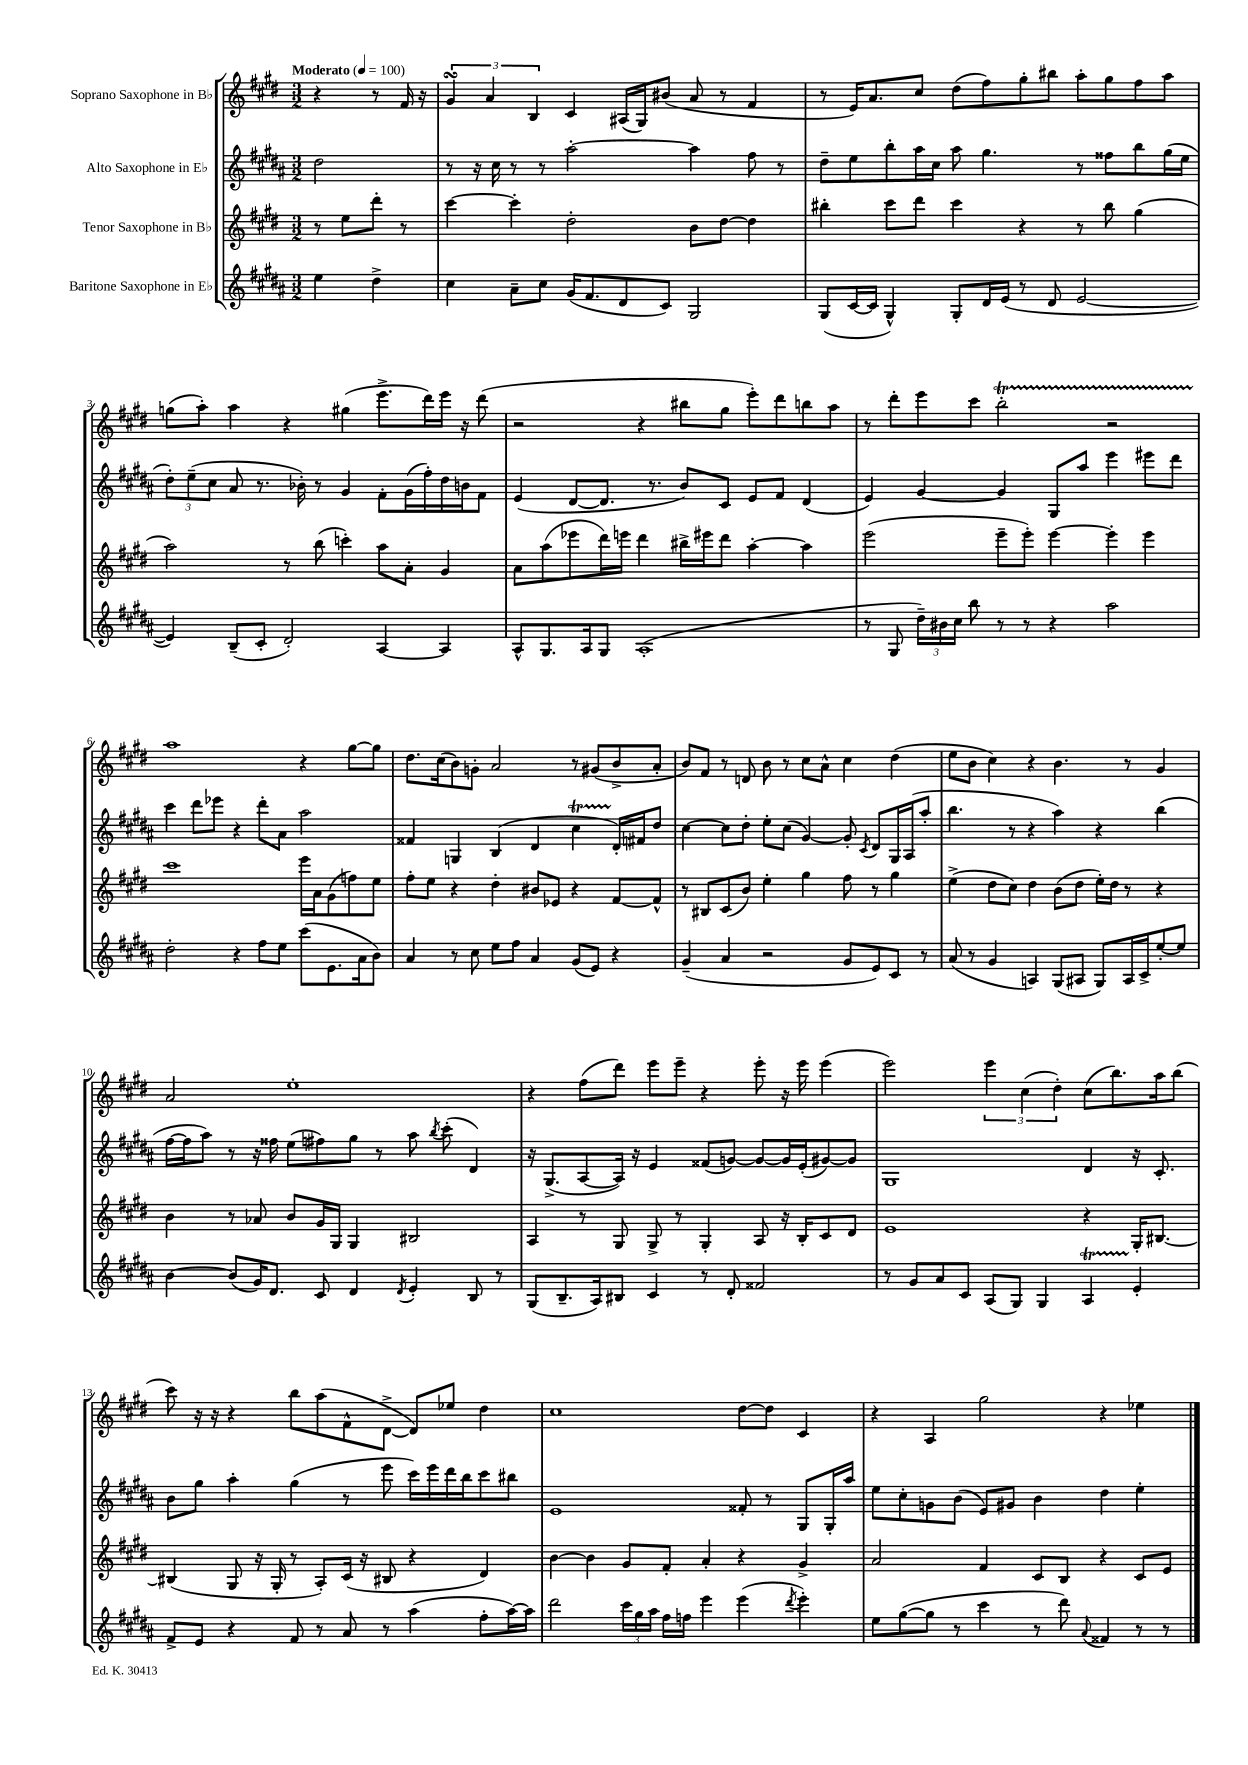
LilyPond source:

<<
\new StaffGroup <<
\new Staff = "s0" \with { instrumentName = "Soprano Saxophone in Bb" } {
    \clef treble \key e \major \numericTimeSignature \time 3/2 \partial 2 \tempo "Moderato" 4 = 100
    \autoBeamOff r4 r8 fis'16 r16 |
    \tuplet 3/2 { gis'4\turn a'4 b4 } cis'4 ais16[( gis16) bis'8]( a'8 r8 fis'4 |
    r8 e'16[) a'8. cis''8] dis''8[( fis''8) gis''8-. bis''8] a''8[-. gis''8 fis''8 a''8] |
    g''8[( a''8]-.) a''4 r4 gis''4( e'''8.[-> dis'''16) e'''16] r16 dis'''8( |
    r2 r4 bis''8[ gis''8] e'''8[-.) dis'''8 b''8 a''8] |
    r8 dis'''8[-. e'''8 cis'''8] b''2-.\startTrillSpan r2 |
    a''1\stopTrillSpan r4 gis''8[~ gis''8] |
    dis''8.[ cis''16( b'8) g'8]-. a'2 r8 gis'8[( b'8-> a'8]-. |
    b'8[) fis'8] r8 d'8 b'8 r8 cis''8[ a'8]-^ cis''4 dis''4( |
    e''8[ b'8] cis''4) r4 b'4. r8 gis'4 |
    a'2 e''1-. |
    r4 fis''8[( dis'''8]) e'''8[ e'''8]-- r4 e'''8-. r16 e'''16 e'''4( |
    e'''2) \tuplet 3/2 { e'''4 cis''4( dis''4-.) } cis''8[( b''8.) a''16 b''8]( |
    cis'''8) r16 r16 r4 b''8[ a''8( fis'8-^ dis'8]~-> dis'8[) ees''8] dis''4 |
    cis''1 dis''8[~ dis''8] cis'4 |
    r4 a4 gis''2 r4 ees''4 \bar "|." |
}
\new Staff = "s1" \with { instrumentName = "Alto Saxophone in Eb" } {
    \clef treble \key b \major \numericTimeSignature \time 3/2 \partial 2
    \autoBeamOff dis''2 |
    r8 r16 cis''16 r8 r8 ais''2~-. ais''4 fis''8 r8 |
    dis''8[-- e''8 b''8-. ais''16 cis''16] ais''8 gis''4. r8 fisis''8[ b''8 gis''16( e''16] |
    \tuplet 3/2 { dis''8[-.) e''8--( cis''8] } ais'8 r8. bes'16-.) r8 gis'4 fis'8[-. gis'16( fis''16-.) dis''16 b'16 fis'8] |
    e'4( dis'8[~ dis'8.] r8. b'8[) cis'8] e'8[ fis'8] dis'4( |
    e'4) gis'4~ gis'4 gis8[ ais''8] e'''4 eis'''8[ dis'''8] |
    cis'''4 dis'''8[ ees'''8] r4 dis'''8[-. ais'8] ais''2 |
    fisis'4 g4 b4( dis'4 cis''4\startTrillSpan dis'16[-.\stopTrillSpan) fis'16 dis''8] |
    cis''4~ cis''8[ dis''8]-. e''8[-. cis''8]( gis'4~) gis'8-. \acciaccatura { cis'8 } dis'8[ gis16 ais16( ais''8]-. |
    b''4. r8 r4 ais''4) r4 b''4( |
    fis''16[~ fis''16 ais''8]) r8 r16 fisis''16 e''8[( fis''8) gis''8] r8 ais''8 \acciaccatura { b''8 } cis'''8-.( dis'4) |
    r16 gis8.[->( ais8~ ais16]) r16 e'4 fisis'8[( g'8]~) g'8[~ g'16 e'16-.( gis'8~) gis'8] |
    gis1 dis'4 r16 cis'8.-. |
    b'8[ gis''8] ais''4-. gis''4( r8 e'''8 cis'''16[) e'''16 dis'''16 b''16 cis'''8 bis''8] |
    e'1 fisis'8-. r8 gis8[ gis16-. ais''16] |
    e''8[ cis''8-. g'8 b'8]( e'8[) gis'8] b'4 dis''4 e''4-. \bar "|." |
}
\new Staff = "s2" \with { instrumentName = "Tenor Saxophone in Bb" } {
    \clef treble \key e \major \numericTimeSignature \time 3/2 \partial 2
    \autoBeamOff r8 e''8[ dis'''8]-. r8 |
    cis'''4~ cis'''4-. dis''2-. b'8[ dis''8]~ dis''4 |
    bis''4-. cis'''8[ dis'''8] cis'''4 r4 r8 bis''8 gis''4( |
    a''2) r8 b''8( c'''4-.) a''8[ a'8]-. gis'4 |
    a'8[ a''8( ees'''8 dis'''16) e'''16] dis'''4 bis''16[-> eis'''16 dis'''8] a''4~-. a''4 |
    e'''2( e'''8[-- e'''8]-.) e'''4~ e'''4-. e'''4 |
    cis'''1 e'''16[ a'16 gis'8( f''8) e''8] |
    fis''8[-. e''8] r4 dis''4-. bis'8[ ees'8] r4 fis'8[~ fis'8]-^ |
    r8 bis8[ cis'8( b'8]) e''4-. gis''4 fis''8 r8 gis''4 |
    e''4->( dis''8[ cis''8]) dis''4 b'8[( dis''8] e''16[-.) dis''16] r8 r4 |
    b'4 r8 aes'8 b'8[ gis'16 gis16] gis4 bis2 |
    a4 r8 gis8 gis8-> r8 gis4-. a8 r16 b16[-. cis'8 dis'8] |
    e'1 r4 gis16[-. bis8.]~ |
    bis4( gis8 r16 gis16-. r8 a8[-.) cis'16]( r16 bis8 r4 dis'4) |
    b'4~ b'4 gis'8[ fis'8]-. a'4-. r4 gis'4-> |
    a'2 fis'4 cis'8[ b8] r4 cis'8[ e'8] \bar "|." |
}
\new Staff = "s3" \with { instrumentName = "Baritone Saxophone in Eb" } {
    \clef treble \key b \major \numericTimeSignature \time 3/2 \partial 2
    \autoBeamOff e''4 dis''4-> |
    cis''4 ais'8[-- cis''8] gis'16[( fis'8. dis'8 cis'8]) gis2 |
    gis8[( cis'16~ cis'16] gis4-^) gis8[-. dis'16 e'16]( r8 dis'8 e'2~ |
    e'4) b8[--( cis'8]-. dis'2-.) ais4~ ais4 |
    ais8[-^ gis8. ais16 gis8] ais1-.( |
    r8 gis8 \tuplet 3/2 { dis''16[--) bis'16 cis''16] } b''8 r8 r8 r4 ais''2 |
    dis''2-. r4 fis''8[ e''8] cis'''8[( e'8. ais'16 b'8]) |
    ais'4 r8 cis''8 e''8[ fis''8] ais'4 gis'8[( e'8]) r4 |
    gis'4--( ais'4 r2 gis'8[ e'8) cis'8] r8 |
    ais'8( r8 gis'4 a4) gis8[( ais8] gis8[) ais16 cis'16-> e''8~-. e''8] |
    b'4~ b'8[( gis'16) dis'8.] cis'8 dis'4 \acciaccatura { dis'8 } e'4-. b8 r8 |
    gis8[( b8.-- ais16) bis8] cis'4 r8 dis'8-. fisis'2 |
    r8 gis'8[ ais'8 cis'8] ais8[( gis8]) gis4 ais4\startTrillSpan e'4-.\stopTrillSpan |
    fis'8[-> e'8] r4 fis'8 r8 ais'8 r8 ais''4( fis''8[-. ais''16~) ais''16] |
    dis'''2 \tuplet 3/2 { cis'''16[ gis''16 ais''16] } fis''16[ f''16] e'''4 e'''4( \acciaccatura { dis'''8 } e'''4-.) |
    e''8[ gis''8~( gis''8] r8 cis'''4 r8 dis'''8) \appoggiatura { ais'8 } fisis'4 r8 r8 \bar "|." |
}
>>
>>
